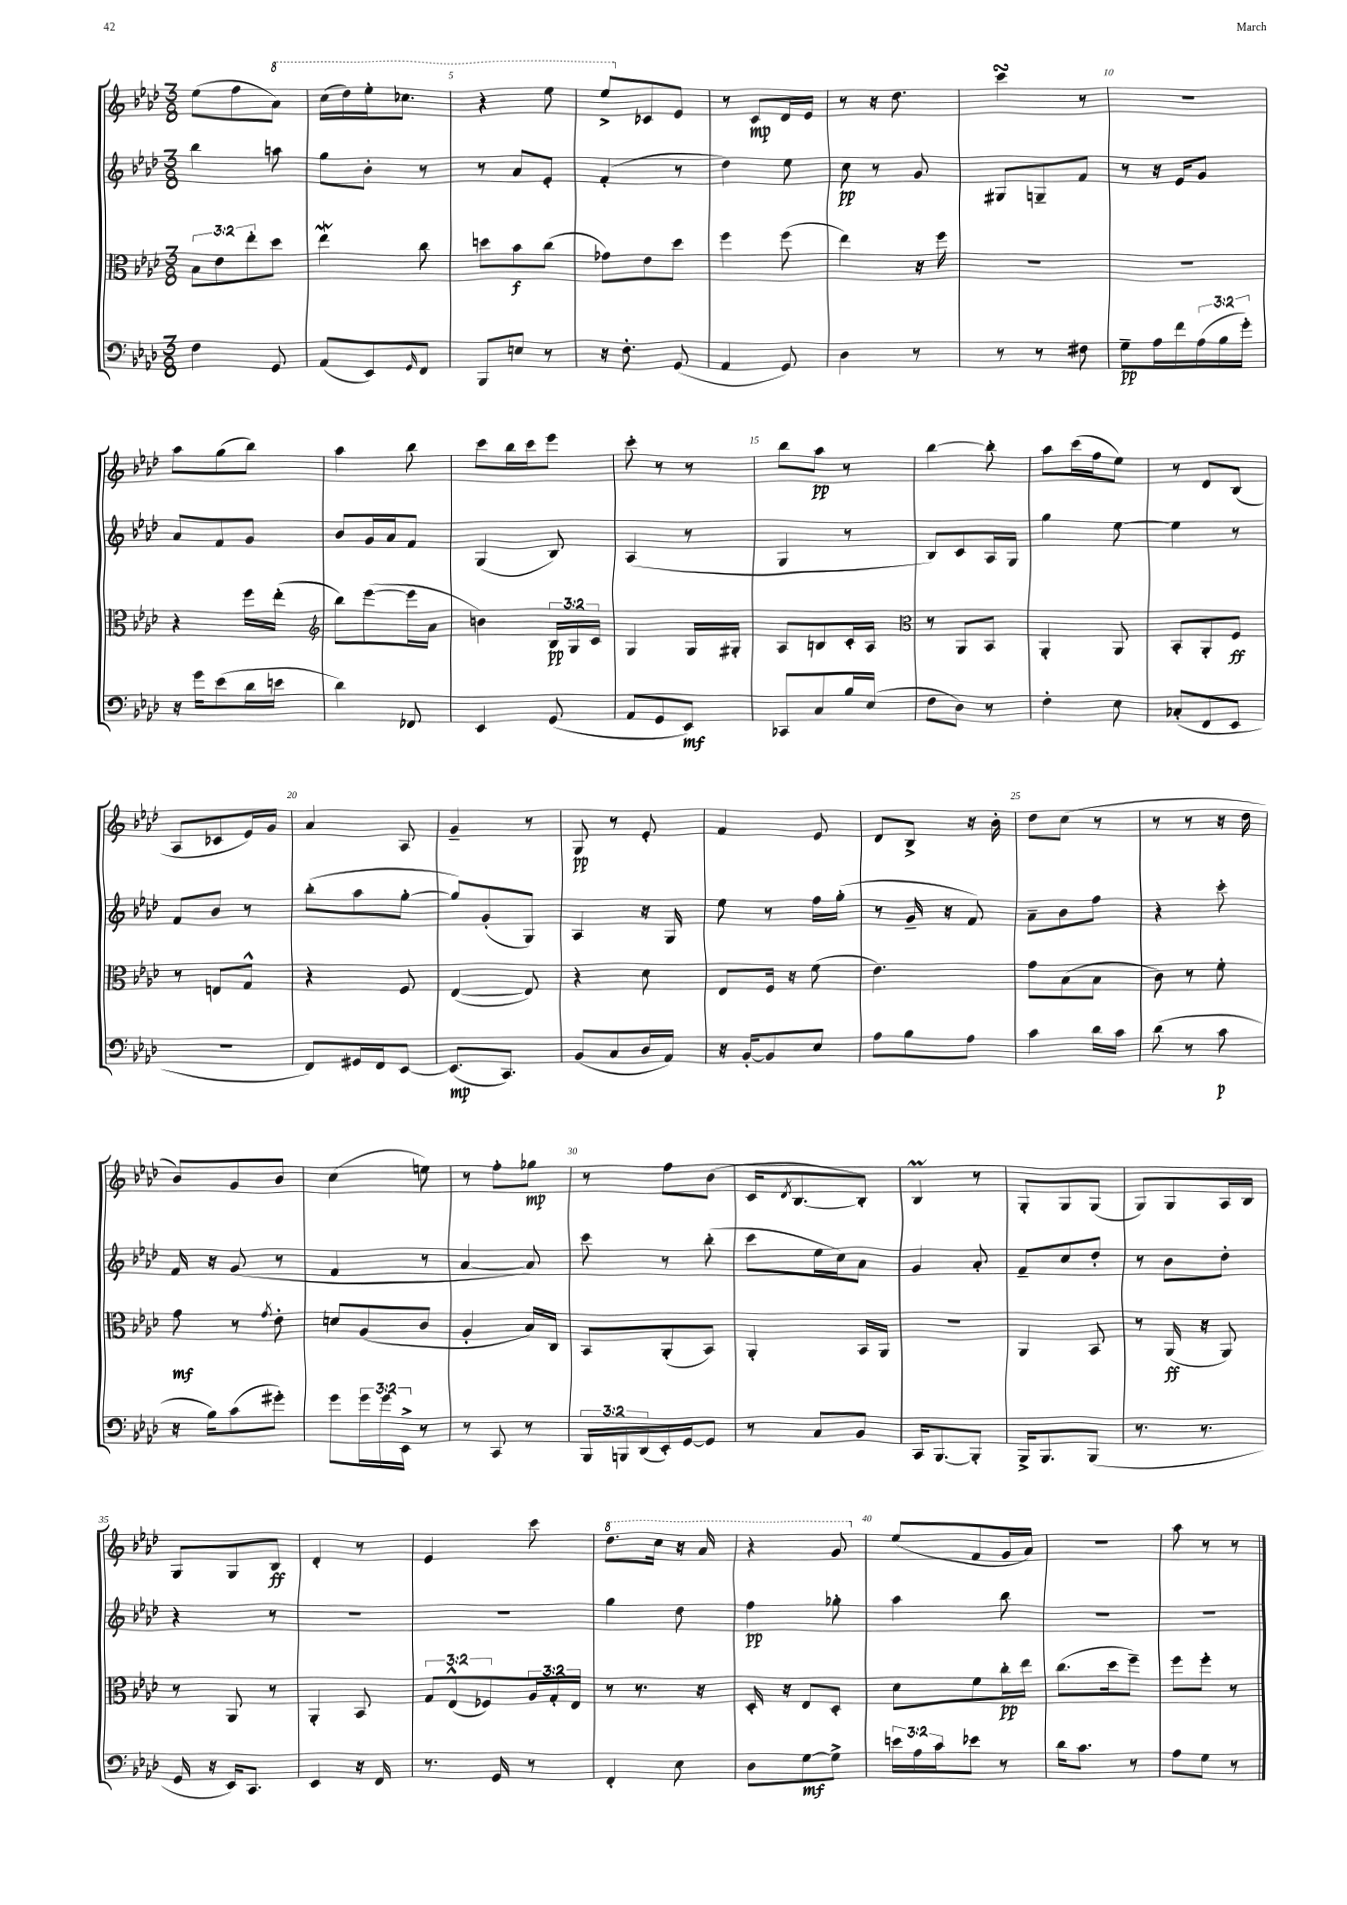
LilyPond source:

<<
\new StaffGroup <<
\new Staff = "s0" {
    \clef treble \key aes \major \numericTimeSignature \time 3/8
    ees''8( f''8 \ottava #1 aes''8) |
    c'''16( des'''16) ees'''16-. ces'''8. |
    r4 ees'''8 |
    ees'''8-> \ottava #0 ces'8 ees'8 |
    r8 c'8\mp des'16 ees'16 |
    r8 r16 des''8. |
    c'''4\turn r8 |
    R4. |
    aes''8 g''8( bes''8) |
    aes''4 bes''8 |
    c'''8 bes''16 c'''16 ees'''8 |
    c'''8-. r8 r8 |
    bes''8 aes''8\pp r8 |
    bes''4~ bes''8-. |
    aes''8 c'''16( f''16 ees''8) |
    r8 des'8 bes8( |
    aes8 ces'8 ees'16) g'16 |
    aes'4 aes8 |
    g'4-- r8 |
    g8\pp r8 ees'8-. |
    f'4 ees'8 |
    des'8 bes8-> r16 bes'16-. |
    des''8 c''8( r8 |
    r8 r8 r16 des''16 |
    bes'8) g'8 bes'8 |
    c''4( e''8) |
    r8 f''8-. ges''8\mp |
    r8 f''8 bes'8( |
    c'16 \acciaccatura { des'8 } bes8.~ bes8-.) |
    bes4\prall r8 |
    g8-. g8 g8( |
    g8) g8 aes16 bes16 |
    g8 g8 bes8\ff |
    des'4-. r8 |
    ees'4 c'''8 |
    \ottava #1 des'''8. c'''16 r16 aes''16 |
    r4 g''8 \ottava #0 |
    ees''8( f'8 g'16 aes'16) |
    R4. |
    aes''8 r8 r8 \bar "|." |
}
\new Staff = "s1" {
    \clef treble \key aes \major \numericTimeSignature \time 3/8
    bes''4 a''8 |
    g''8 bes'8-. r8 |
    r8 aes'8 ees'8-. |
    f'4-.( r8 |
    des''4) ees''8 |
    c''8\pp r8 g'8 |
    gis8 g8-- f'8 |
    r8 r16 ees'16 g'8 |
    aes'8 f'8 g'8 |
    bes'8 g'16 aes'16 f'8 |
    g4( bes8) |
    aes4( r8 |
    g4 r8 |
    bes8) c'8 aes16 g16 |
    g''4 ees''8~ |
    ees''4 r8 |
    f'8 bes'8 r8 |
    bes''8-.( aes''8 g''8~-. |
    g''8) g'8-.( g8) |
    aes4 r16 g16 |
    ees''8 r8 f''16 g''16-.( |
    r8 g'16-- r16 f'8) |
    aes'8-- bes'8 f''8 |
    r4 c'''8-. |
    f'16 r16 g'8( r8 |
    f'4 r8 |
    aes'4~ aes'8) |
    c'''8 r8 bes''8-.( |
    c'''8 ees''16 c''16) aes'8 |
    g'4 aes'8-. |
    f'8-- c''8 des''8-. |
    r8 bes'8 des''8-. |
    r4 r8 |
    R4. |
    R4. |
    g''4 des''8 |
    f''4\pp ges''8-. |
    aes''4 bes''8 |
    R4. |
    R4. \bar "|." |
}
\new Staff = "s2" {
    \clef alto \key aes \major \numericTimeSignature \time 3/8 \override Staff.TupletNumber.text = #tuplet-number::calc-fraction-text
    \tuplet 3/2 { bes8 ees'8 ees''8-. } des''8 |
    ees''4\mordent c''8 |
    d''8 bes'8\f c''8( |
    ges'8) ees'8 des''8 |
    f''4 f''8( |
    ees''4) r16 f''16 |
    R4. |
    R4. |
    r4 f''16 ees''16-.( |
    \clef treble bes''8) ees'''8~( ees'''16 aes'16 |
    b'4) \tuplet 3/2 { bes16\pp g16 c'16 } |
    g4 g16 gis16-. |
    aes8 b8 c'16-. aes16 |
    \clef alto r8 aes,8 bes,8 |
    aes,4-. aes,8 |
    bes,8-. aes,8-. f8\ff |
    r8 e8 g8-^ |
    r4 f8 |
    ees4~( ees8) |
    r4 des'8 |
    ees8 f16 r16 f'8( |
    ees'4.) |
    g'8 bes8( bes8 |
    c'8) r8 f'8-. |
    g'8\mf r8 \acciaccatura { g'8 } ees'8-. |
    d'8 aes8( c'8 |
    aes4-. bes16) c16 |
    bes,8 aes,8-.( bes,8) |
    aes,4-. bes,16 aes,16 |
    r4. |
    aes,4 bes,8 |
    r8 aes,16\ff( r16 aes,8) |
    r8 aes,8 r8 |
    aes,4-. bes,8 |
    \tuplet 3/2 { g8 ees8-^( fes8) } \tuplet 3/2 { aes16 g16-. ees16 } |
    r8 r8. r16 |
    des16-. r16 ees8 des8-. |
    des'8 f'8 c''16-.\pp ees''16 |
    c''8.( des''16 f''8--) |
    f''8 f''8-. r8 \bar "|." |
}
\new Staff = "s3" {
    \clef bass \key aes \major \numericTimeSignature \time 3/8 \override Staff.TupletNumber.text = #tuplet-number::calc-fraction-text
    f4 g,8 |
    aes,8( ees,8) \grace { g,16 } f,8 |
    bes,,8 e8 r8 |
    r16 f8.-. g,8( |
    aes,4 g,8) |
    des4 r8 |
    r8 r8 fis8 |
    g8--\pp aes16 f'16 \tuplet 3/2 { aes16( bes16 g'16-.) } |
    r16 g'16 ees'8( des'16 e'16 |
    des'4) fes,8 |
    ees,4 g,8( |
    aes,8 g,8 ees,8\mf) |
    ces,8 c8 bes16 ees16( |
    f8 des8) r8 |
    f4-. ees8 |
    ces8-.( f,8 ees,8 |
    R4. |
    f,8) gis,16 f,16 ees,8~ |
    ees,8.\mp( c,8.) |
    bes,8( c8 des16 aes,16) |
    r16 bes,16~-. bes,8 ees8 |
    aes8 bes8 aes8 |
    c'4 des'16 c'16 |
    des'8( r8 c'8\p |
    r16 bes16) c'8( gis'8-.) |
    g'8 \tuplet 3/2 { g'16 g'16 ees,16-> } r8 |
    r8 c,8 r8 |
    \tuplet 3/2 { bes,,16 b,,16 des,16( } ees,16-.) g,16~ g,8 |
    r8 c8 bes,8 |
    c,16 bes,,8.~ bes,,8-. |
    bes,,16-> bes,,8. bes,,8( |
    r8. r8. |
    g,16 r16 ees,16) c,8. |
    ees,4 r16 f,16 |
    r8. g,16 r8 |
    f,4-. ees8 |
    des8 g8~\mf g8-> |
    \tuplet 3/2 { e'16 aes16 c'16 } ees'8 r8 |
    des'16 c'8. r8 |
    aes8 g8 r8 \bar "|." |
}
>>
>>
\layout { \context { \Score currentBarNumber = #3 \override BarNumber.break-visibility = ##(#f #t #t) barNumberVisibility = #(every-nth-bar-number-visible 5) } }
